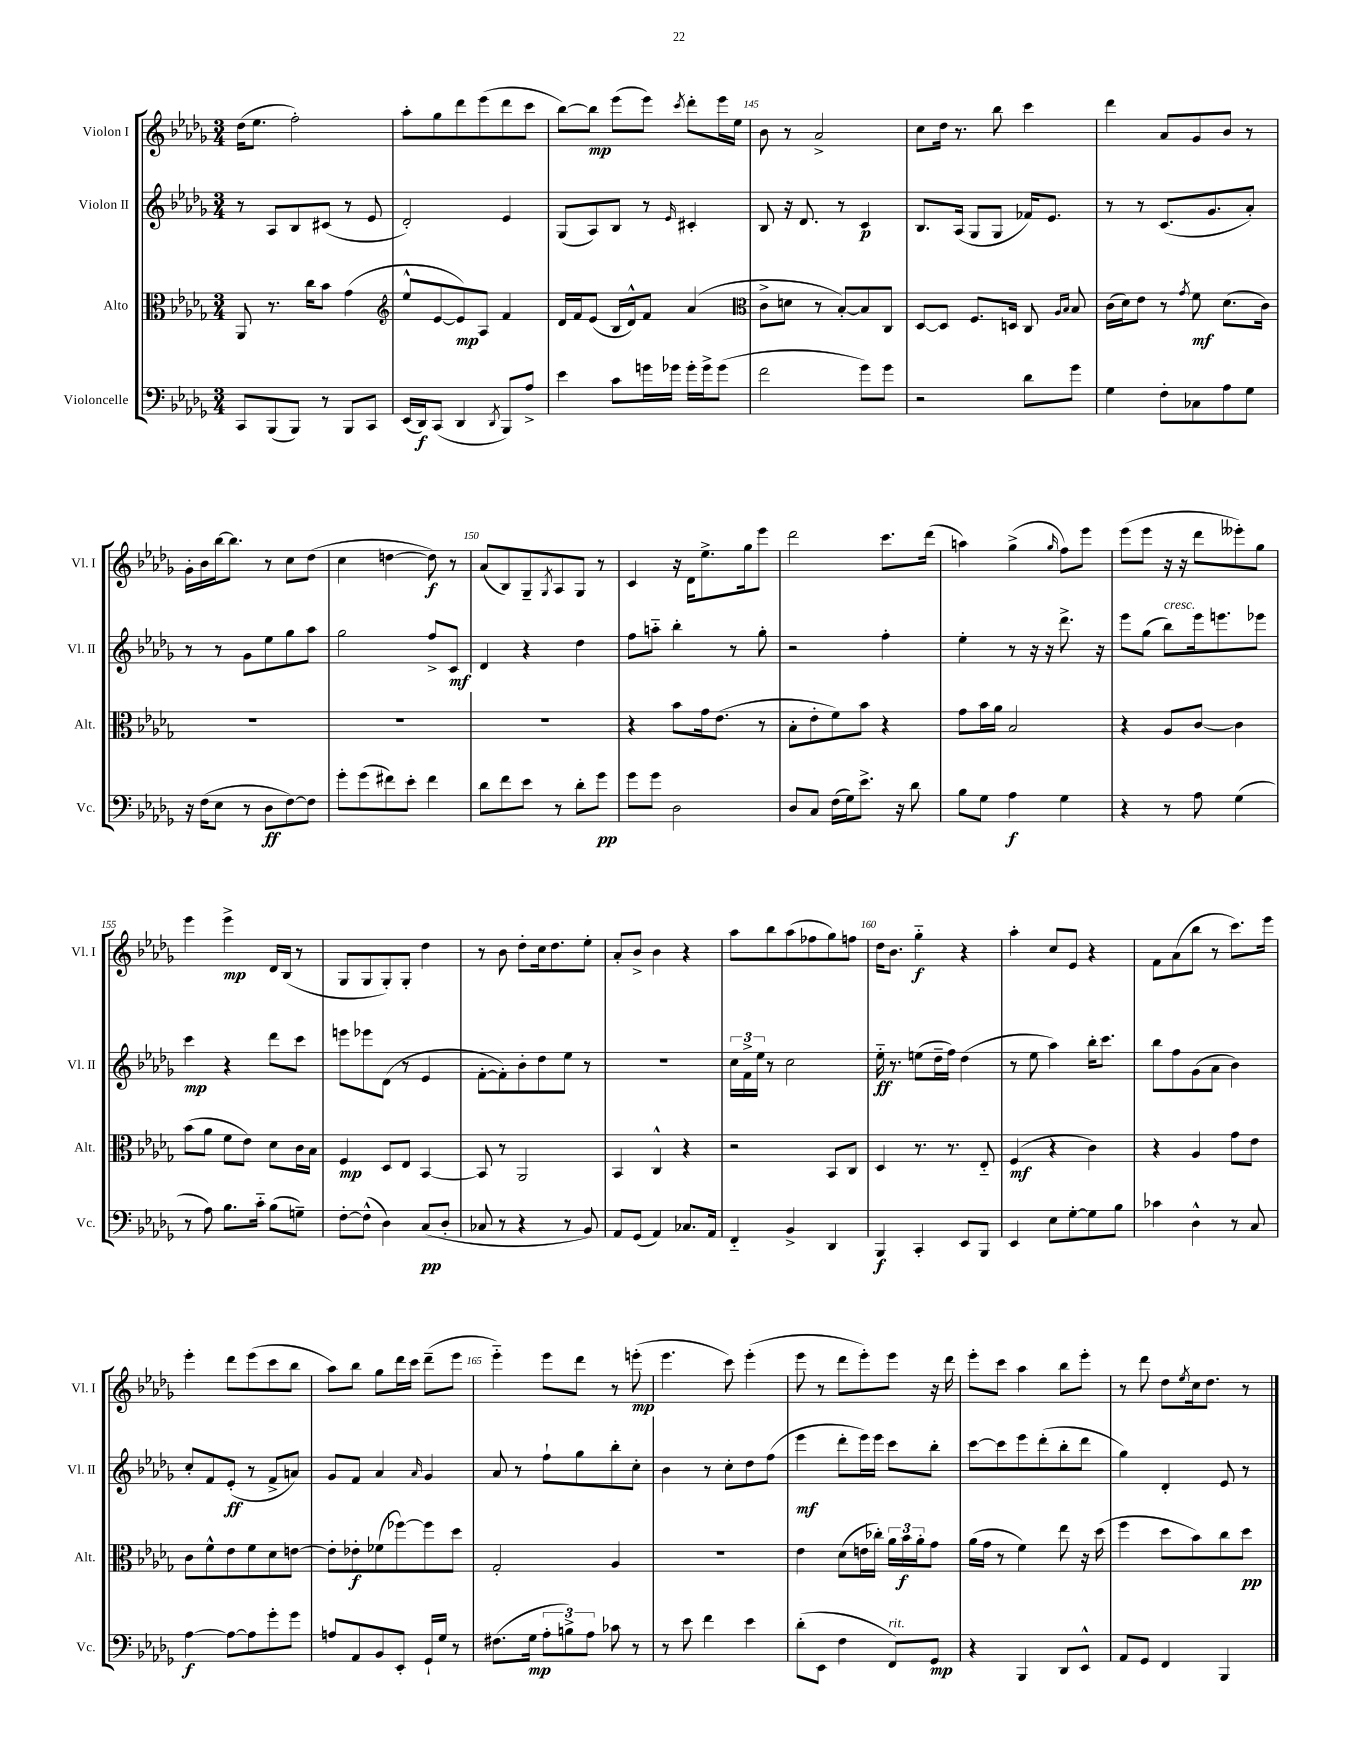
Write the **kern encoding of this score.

**kern	**kern	**kern	**kern
*staff4	*staff3	*staff2	*staff1
*clefF4	*clefC3	*clefG2	*clefG2
*k[b-e-a-d-g-]	*k[b-e-a-d-g-]	*k[b-e-a-d-g-]	*k[b-e-a-d-g-]
*M3/4	*M3/4	*M3/4	*M3/4
8CC	8AA-	8r	(16dd-
.	.	.	8.ee-
(8BBB-	8.r	8A-	.
8BBB-)	.	8B-	2ff')
.	16cc	.	.
8r	8b-	(8c#	.
8BBB-	(4g-	8r	.
8CC	.	8e-	.
=	=	=	=
*	*clefG2	*	*
(16EE-	8ee-^^	2d-')	8aa-'
16DD-)	.	.	.
(8CC	[8e-	.	8gg-
4DD-	8e-])	.	8ddd-
.	8A-	.	(8eee-
8qDD-	.	.	.
8BBB-)	4f	4e-	8ddd-
8A-^	.	.	8ccc
=	=	=	=
4e-	16d-	(8G-	[8bb-)
.	16f	.	.
.	(8e-	8A-)	8bb-]
8c	16B-	8B-	(8eee-
.	16d-^^)	.	.
16g	8f	8r	8eee-)
16g-	.	.	.
.	.	16qqe-	8qccc
16g-'	(4a-	4c#'	8ddd-'
16g-^	.	.	.
(8g-	.	.	16eee-
.	.	.	16ee-
=	=	=	=
*	*clefC3	*	*
2f	8c^	8B-	8b-
.	8d	16r	8r
.	.	8.d-	.
.	8r	.	2a-^
.	[8B-')	8r	.
8g-)	8B-]	4c	.
8g-	8C	.	.
=	=	=	=
2r	[8D-	8.B-	8cc
.	8D-]	.	16dd-
.	.	(16A-	8.r
.	8.F	8G-	.
.	.	8G-	8bb-
.	16D	.	.
8d-	8C	16f-)	4ccc
.	.	8.e-	.
.	16qqA-	.	.
.	16qqB-	.	.
8g-	8B-	.	.
=	=	=	=
4G-	(16c	8r	4ddd-
.	16d-)	.	.
.	8e-	8r	.
8F'	8r	(8.c	8a-
.	8qg-	.	.
8C-	8f	.	8g-
.	.	8.g-	.
8A-	(8.d-	.	8b-
8G-	.	8a-')	8r
.	16c)	.	.
=	=	=	=
16r	2.r	8r	16g-'
(16F	.	.	16b-
8E-	.	8r	[16bb-
.	.	.	8.bb-]
8r	.	8g-	.
8D-	.	8ee-	8r
[8F)	.	8gg-	8cc
8F]	.	8aa-	(8dd-
=	=	=	=
8g-'	2.r	2gg-	4cc
(8g-	.	.	.
8f#)	.	.	[4dd
8e-'	.	.	.
4f#	.	8ff^	8dd])
.	.	8c	8r
=	=	=	=
8d-	2.r	4d-	(8a-
8f	.	.	8B-)
8e-	.	4r	8G-~
.	.	.	8qG-
8r	.	.	8A-
8d-'	.	4dd-	8G-
8g-	.	.	8r
=	=	=	=
8g-	4r	8ff	4c
8g-	.	8aa'~	.
2D-	8b-	4bb-'	16r
.	.	.	16d-
.	16g-	.	8.ee-^
.	(8.e-	.	.
.	.	8r	.
.	.	.	16gg-
.	8r	8gg-'	8eee-
=	=	=	=
8D-	8B-'	2r	2ddd-
8C	8e-'	.	.
(16F	8f)	.	.
16G-)	.	.	.
8.e-^	8b-	.	.
.	4r	4ff'	8.ccc
16r	.	.	.
8d-	.	.	.
.	.	.	(16ddd-
=	=	=	=
8B-	8g-	4ee-'	4aa)
8G-	16b-	.	.
.	16a-	.	.
4A-	2B-	8r	(4gg-^
.	.	16r	.
.	.	16r	.
.	.	.	16qqgg-
4G-	.	8.ddd-^	8ff)
.	.	.	8eee-
.	.	16r	.
=	=	=	=
4r	4r	8eee-	(8eee-
.	.	(8gg-	8eee-
8r	8A-	8bb-)	16r
.	.	.	16r
8A-	[8c	16eee-	8ddd-
.	.	8.eee	.
(4G-	4c]	.	8eee--')
.	.	8eee-	8gg-
=	=	=	=
8r	(8b-	4ccc	4eee-
8A-)	8a-	.	.
8.B-	8f	4r	4eee-^
.	8e-)	.	.
16c'~	.	.	.
(8B-	8d-	8ddd-	16d-
.	.	.	(16B-
8G~)	16c	8ccc	8r
.	16B-	.	.
=	=	=	=
[8F'	4F	8eee	8G-
(8F^^]	.	8eee-	8G-
4D-)	8D-	(8d-	8G-')
.	8E-	8r	8G-'
(8C	[4BB-	4e-	4dd-
8D-'	.	.	.
=	=	=	=
8C-	8BB-]	[8f'	8r
8r	8r	8f'])	8b-
4r	2AA-	8b-'	8dd-'
.	.	8dd-	16cc
.	.	.	8.dd-
8r	.	8ee-	.
8BB-)	.	8r	8ee-'
=	=	=	=
8AA-	4BB-	2.r	8a-'
(8GG-	.	.	8b-^
4AA-)	4C^^	.	4b-
8.C-	4r	.	4r
16AA-	.	.	.
=	=	=	=
4FF'~	2r	24cc	8aa-
.	.	24f^	.
.	.	24ee-	.
.	.	8r	8bb-
4BB-^	.	2cc	(8aa-
.	.	.	8ff-
4DD-	8BB-	.	8gg-)
.	8C	.	8ff
=	=	=	=
4BBB-	4D-	16ee-'~	16dd-
.	.	8.r	8.b-
4CC'	8.r	(8ee	4gg-'~
.	.	16dd-~	.
.	8.r	16ff)	.
8EE-	.	(4dd-	4r
8BBB-	8E-'~	.	.
=	=	=	=
4EE-	(4F	8r	4aa-'
.	.	8ee-	.
8E-	4r	4aa-)	8cc
[8G-'	.	.	8e-
8G-]	4c)	16bb-'	4r
.	.	8.ccc	.
8B-	.	.	.
=	=	=	=
4c-	4r	8bb-	8f
.	.	8ff	(8a-
4D-^^	4A-	(8g-	8bb-
.	.	8a-	8r
8r	8g-	4b-)	8.ccc)
8C	8e-	.	.
.	.	.	16eee-
=	=	=	=
[4A-	8c	8cc'	4eee-'
.	8f^^	8f	.
8A-_	8e-	(8e-'	8ddd-
8A-]	8f	8r	(8eee-
8g-'	8d-	8f^	8ccc
8g-	[8e	8a)	8bb-
=	=	=	=
8A	8e']	8g-	8aa-)
8AA-	8e-'	8f	8bb-
8BB-	(8f-	4a-	8gg-
8EE-'	[8ff-)	.	16ddd-
.	.	.	16ccc
.	.	16qqa-	.
16GG-`	8ff-]	4g-	(8ddd-~
16G-	.	.	.
8r	8dd-	.	8eee-
=	=	=	=
(8.F#	2G-'	8a-	4eee-'~)
.	.	8r	.
16G-	.	.	.
12A-'	.	8ff`	8eee-
12B^)	.	.	.
.	.	8gg-	8ddd-
12A-	.	.	.
8c-	4A-	8bb-'	8r
8r	.	8cc'	(8eee'
=	=	=	=
8r	2.r	4b-	4.eee-
8e-	.	.	.
4f	.	8r	.
.	.	8cc'	8ccc)
4e-	.	8dd-	(4eee-'
.	.	(8ff	.
=	=	=	=
(8d-'	4e-	4eee-	8eee-
8EE-	.	.	8r
4F	(8d-	8ddd-'	8ddd-
.	16e	16eee-)	8eee-')
.	16cc-')	16eee-	.
8FF)	24a-	8ccc	8eee-
.	24b-	.	.
.	24a-'	.	.
8GG-	8g-	8bb-'	16r
.	.	.	16ddd-
=	=	=	=
4r	(16a-	[8ccc	8eee-'
.	16g-	.	.
.	8r	8ccc]	8ccc
4BBB-	4f)	8eee-	4aa-
.	.	(8ddd-'	.
8DD-	8ee-	8bb-'	8bb-
8EE-^^	16r	8ddd-	8eee-'
.	(16dd-	.	.
=	=	=	=
8AA-	4ff	4gg-)	8r
8GG-	.	.	8ddd-
4FF	8dd-	4d-'	8dd-
.	.	.	8qee-
.	8b-)	.	16cc
.	.	.	8.dd-
4BBB-	8cc	8e-	.
.	8dd-	8r	8r
==	==	==	==
*-	*-	*-	*-
